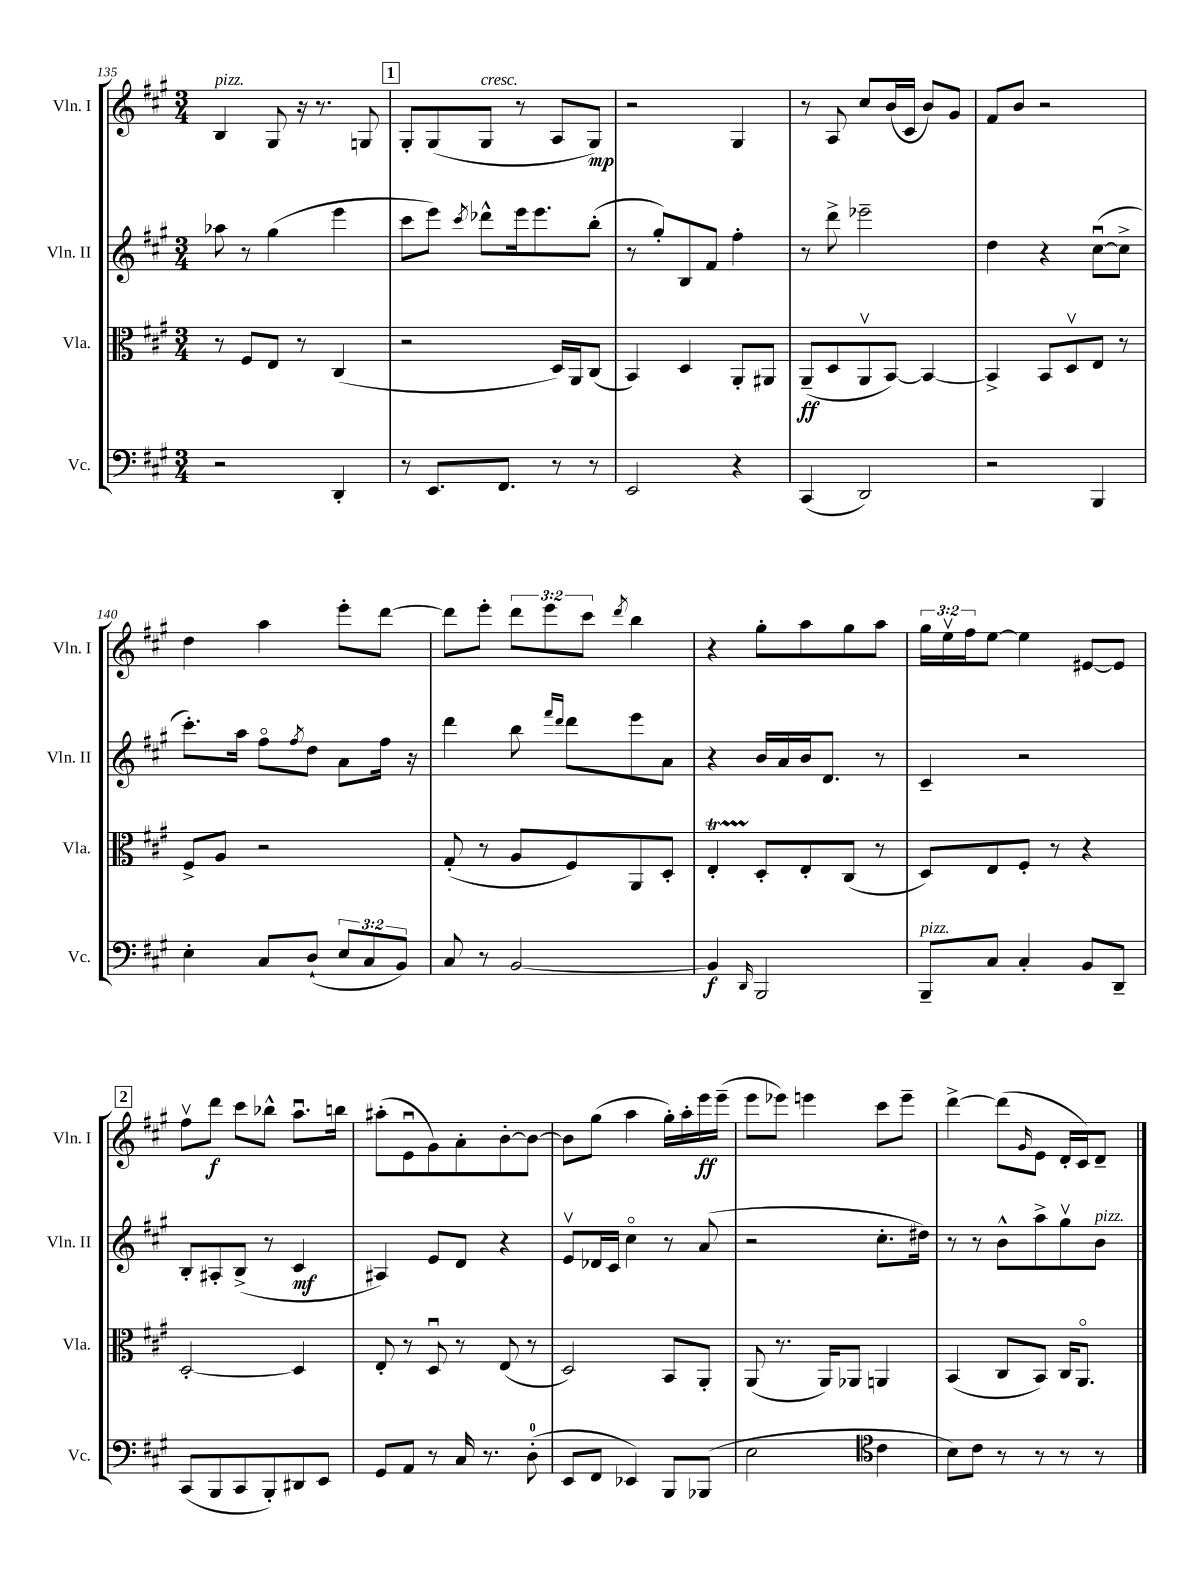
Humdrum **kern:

**kern	**dynam	**kern	**dynam	**kern	**dynam	**kern	**dynam
*part4	*part4	*part3	*part3	*part2	*part2	*part1	*part1
*staff4	*staff4	*staff3	*staff3	*staff2	*staff2	*staff1	*staff1
*I"Vc.	*	*I"Vla.	*	*I"Vln. II	*	*I"Vln. I	*
*I'Vc.	*	*I'Vla.	*	*I'Vln. II	*	*I'Vln. I	*
*clefF4	*	*clefC3	*	*clefG2	*	*clefG2	*
*k[f#c#g#]	*	*k[f#c#g#]	*	*k[f#c#g#]	*	*k[f#c#g#]	*
*M3/4	*	*M3/4	*	*M3/4	*	*M3/4	*
=135	=135	=135	=135	=135	=135	=135	=135
!	!	!	!	!	!	!LO:TX:a:i:t=pizz.	!
2r	.	8r	.	8aa-X\	.	4B/	.
.	.	8F#/L	.	8r	.	.	.
.	.	8E/J	.	(4gg#\	.	8G#/	.
.	.	8r	.	.	.	16r	.
.	.	.	.	.	.	8.r	.
4DD'/	.	(4C#/	.	4eee\	.	.	.
.	.	.	.	.	.	8Gn/	.
!!LO:REH:place=s1:t=1
=136	=136	=136	=136	=136	=136	=136	=136
8r	.	2r	.	8ccc#\L	.	8G#'/L	.
8.EE/L	.	.	.	8eee\J)	.	(8G#/	.
.	.	.	.	8qccc#/	.	.	.
!	!	!	!	!	!	!LO:TX:a:i:t=cresc.	!
.	.	.	.	8ddd-X^^\L	.	8G#/J	.
8.FF#/J	.	.	.	.	.	.	.
.	.	.	.	16eee\k	.	8r	.
.	.	.	.	8.eee\	.	.	.
8r	.	16D/LL)	.	.	.	8A/L	.
.	.	16AA/J	.	.	.	.	.
8r	.	(8C#/J	.	(8bb'\J	.	8G#/J)	mp
=137	=137	=137	=137	=137	=137	=137	=137
2EE/	.	4BB/)	.	8r	.	2r	.
.	.	.	.	8gg#'/L)	.	.	.
.	.	4D/	.	8B/	.	.	.
.	.	.	.	8f#/J	.	.	.
4r	.	8AA'/L	.	4ff#'\	.	4G#/	.
.	.	8AA#X/J	.	.	.	.	.
=138	=138	=138	=138	=138	=138	=138	=138
(4CC#/	.	(8AA~/L	ff	8r	.	8r	.
.	.	8D/	.	8ddd^\	.	8A/	.
2DD/)	.	8AAv/	.	2eee-X~\	.	8cc#/L	.
.	.	[8BB/J)	.	.	.	(16b/L	.
.	.	.	.	.	.	16c#/JJ	.
.	.	4BB/_	.	.	.	8b/L)	.
.	.	.	.	.	.	8g#/J	.
=139	=139	=139	=139	=139	=139	=139	=139
2r	.	4BB^/]	.	4dd\	.	8f#/L	.
.	.	.	.	.	.	8b/J	.
.	.	8BB/L	.	4r	.	2r	.
.	.	8Dv/	.	.	.	.	.
4BBB/	.	8E/J	.	([8cc#u\L	.	.	.
.	.	8r	.	8cc#^\J]	.	.	.
!!LO:LB:g=z
=140	=140	=140	=140	=140	=140	=140	=140
4E'\	.	8F#^/L	.	8.ccc#'\L)	.	4dd\	.
.	.	8A/J	.	.	.	.	.
.	.	.	.	16aa\Jk	.	.	.
8C#/L	.	2r	.	8ff#\L	.	4aa\	.
.	.	.	.	8qff#/	.	.	.
(8D`/J	.	.	.	8dd\J	.	.	.
12E/L	.	.	.	8a\L	.	8eee'\L	.
12C#/	.	.	.	.	.	.	.
.	.	.	.	16ff#\Jk	.	[8ddd\J	.
12BB/J)	.	.	.	.	.	.	.
.	.	.	.	16r	.	.	.
=141	=141	=141	=141	=141	=141	=141	=141
8C#/	.	(8G#'/	.	4ddd\	.	8ddd\L]	.
8r	.	8r	.	.	.	8eee'\J	.
[2BB/	.	8A/L	.	8bb\	.	12ddd\L	.
.	.	.	.	.	.	12eee\	.
.	.	.	.	16qqfff#/LL	.	.	.
.	.	.	.	16qqddd/JJ	.	.	.
.	.	8F#/)	.	8ddd\L	.	.	.
.	.	.	.	.	.	12ccc#\J	.
.	.	.	.	.	.	8qddd/	.
.	.	8AA/	.	8eee\	.	4bb\	.
.	.	8D'/J	.	8a\J	.	.	.
=142	=142	=142	=142	=142	=142	=142	=142
4BB/]	f	4ET'/	.	4r	.	4r	.
16qqDD/	.	.	.	.	.	.	.
2BBB/	.	8D'/L	.	16b/LL	.	8gg#'\L	.
.	.	.	.	16a/	.	.	.
.	.	8E'/	.	16b/J	.	8aa\	.
.	.	.	.	8.d/J	.	.	.
.	.	(8C#/J	.	.	.	8gg#\	.
.	.	8r	.	8r	.	8aa\J	.
=143	=143	=143	=143	=143	=143	=143	=143
!LO:TX:a:i:t=pizz.	!	!	!	!	!	!	!
8BBB~/L	.	8D/L)	.	4c#~/	.	24gg#\LL	.
.	.	.	.	.	.	24eev\	.
.	.	.	.	.	.	24ff#\J	.
8C#/J	.	8E/	.	.	.	[8ee\J	.
4C#'/	.	8F#'/J	.	2r	.	4ee\]	.
.	.	8r	.	.	.	.	.
8BB/L	.	4r	.	.	.	[8e#X/L	.
8DD~/J	.	.	.	.	.	8e#/J]	.
!!LO:LB:g=z
!!LO:REH:place=s1:t=2
=144	=144	=144	=144	=144	=144	=144	=144
(8CC#/L	.	[2D'/	.	8B'/L	.	8ff#v\L	.
8BBB/	.	.	.	8A#X'/	.	8ddd\J	f
8CC#/	.	.	.	(8B^/J	.	8ccc#\L	.
8BBB'/)	.	.	.	8r	.	8bb-X^^\J	.
8DD#X/	.	4D/]	.	4c#/	mf	8.aau\L	.
8EE/J	.	.	.	.	.	.	.
.	.	.	.	.	.	16bbn\Jk	.
=145	=145	=145	=145	=145	=145	=145	=145
8GG#/L	.	8E'/	.	4A#X/)	.	(8aa#X'\L	.
8AA/J	.	8r	.	.	.	8eu\	.
8r	.	8Du/	.	8e/L	.	8g#\)	.
16C#/	.	8r	.	8d/J	.	8a'\	.
8.r	.	.	.	.	.	.	.
.	.	(8E/	.	4r	.	[8b'\	.
(8D'\	.	8r	.	.	.	8b\J_	.
=146	=146	=146	=146	=146	=146	=146	=146
8EE/L	.	2D/)	.	8ev/L	.	8b\L]	.
8FF#/J	.	.	.	16d-X/L	.	(8gg#\J	.
.	.	.	.	16c#/JJ	.	.	.
4EE-X/)	.	.	.	4cc#\	.	4aa\	.
8BBB/L	.	8BB/L	.	8r	.	16gg#'\LL)	.
.	.	.	.	.	.	16aa'\	.
(8BBB-X/J	.	8AA'/J	.	(8a/	.	16eee\	ff
.	.	.	.	.	.	(16eee~\JJ	.
=147	=147	=147	=147	=147	=147	=147	=147
2E\	.	(8AA/	.	2r	.	8eee\L	.
.	.	8.r	.	.	.	8eee-X\J)	.
.	.	.	.	.	.	4eeen\	.
.	.	16AA/KL)	.	.	.	.	.
.	.	8AA-X/J	.	.	.	.	.
*clefC4	*	*	*	*	*	*	*
4c#\	.	4AAn/	.	8.cc#'\L	.	8ccc#\L	.
.	.	.	.	.	.	8eee~\J	.
.	.	.	.	16dd#X\Jk)	.	.	.
=148	=148	=148	=148	=148	=148	=148	=148
8B\L)	.	(4BB/	.	8r	.	[4ddd^\	.
8c#\J	.	.	.	8r	.	.	.
8r	.	8C#/L	.	8b^^\L	.	(8ddd\L]	.
.	.	.	.	.	.	16qqg#/	.
8r	.	8BB/J)	.	8aa^\	.	8e\J	.
8r	.	16C#/KL	.	8gg#v\	.	16d'/LL	.
.	.	8.AA/J	.	.	.	16c#/J)	.
!	!	!	!	!LO:TX:a:i:t=pizz.	!	!	!
8r	.	.	.	8b\J	.	8d~/J	.
==	==	==	==	==	==	==	==
*-	*-	*-	*-	*-	*-	*-	*-
